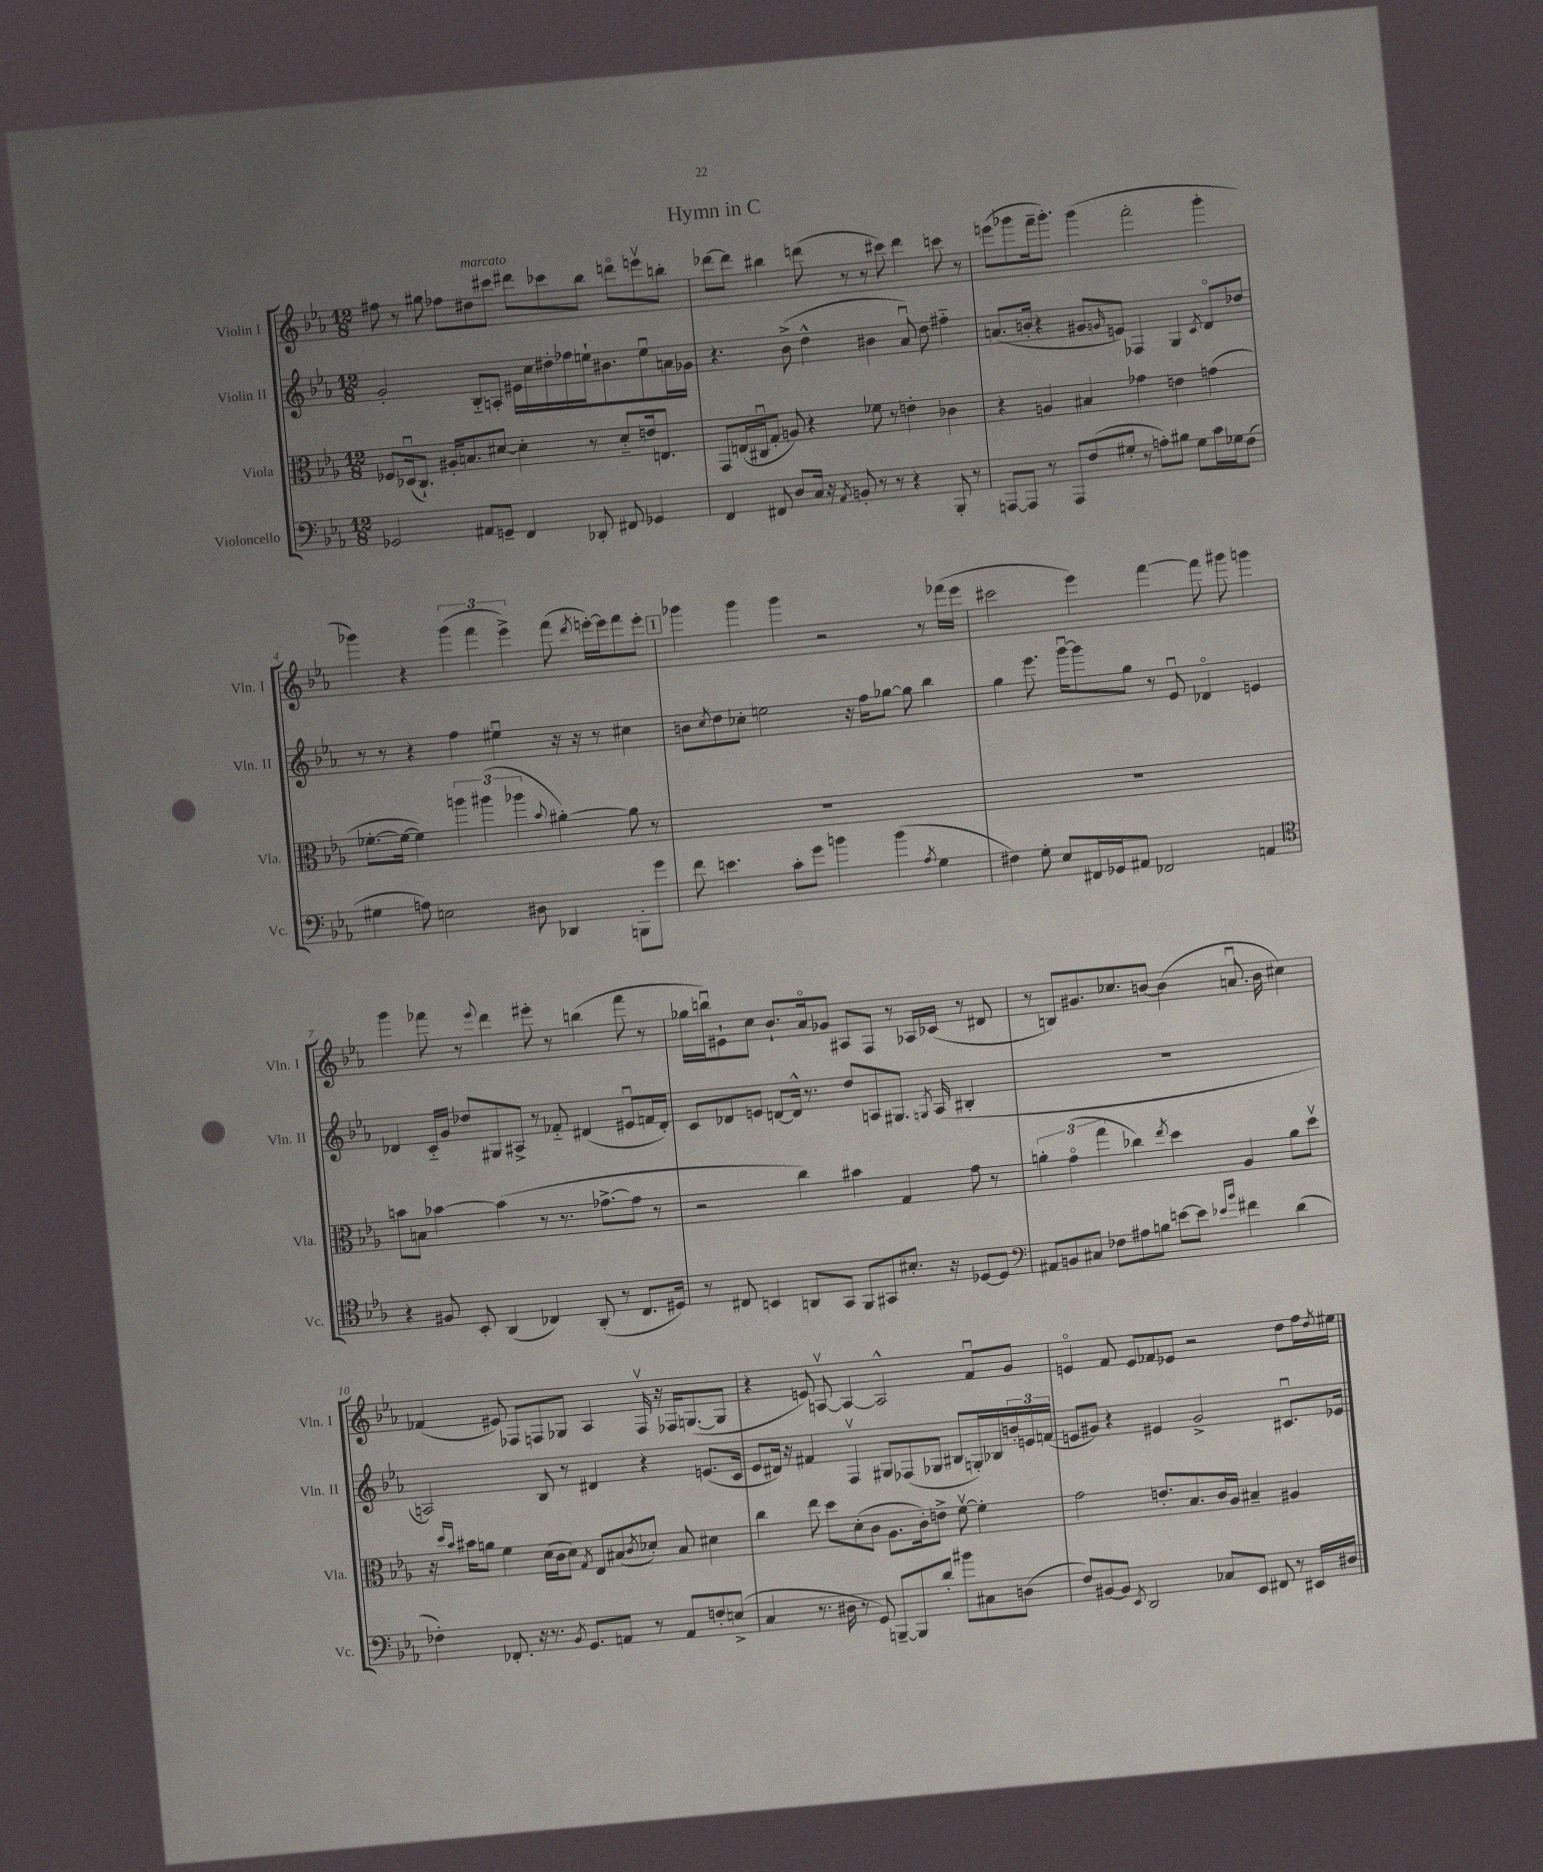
\header { title = "Hymn in C" }
<<
\new StaffGroup <<
\new Staff = "s0" \with { instrumentName = "Violin I" shortInstrumentName = "Vln. I" } {
    \clef treble \key ees \major \numericTimeSignature \time 12/8
    fis''8 r8 gis''8 fes''8 dis''8^\markup { \italic "marcato" } cis'''8 dis'''8 ces'''8 bes''8 d'''8\flageolet e'''8\upbow b''8-. |
    des'''8~ des'''8 bis''4 d'''8( r8 r8 cis'''8) d'''4 c'''8 r8 |
    e'''8( ges'''8 f'''16-- ges'''8.-.) ges'''4( f'''2-. ges'''4-. |
    ges'''4) r4 \tuplet 3/2 { ges'''4( f'''4 ees'''4->) } f'''8( \acciaccatura { d'''8 } e'''16~-.) e'''16 f'''8 e'''8-. |
    \mark \markup { \box "1" } ges'''4 ges'''4 ges'''4 r2 r8 fes'''16( ees'''16 |
    cis'''2 ees'''4) f'''4~ f'''8 gis'''8 g'''4 |
    g'''4 fes'''8 r8 \appoggiatura { ees'''8 } d'''4 eis'''8-. r8 b''4( fes'''8 r8 |
    ges''16 b''16\downbow) eis'8-! c''8 bes'8.-! aes'16\flageolet ges'8 ais8 f8 r8 aes16 ces'16( r8 dis'8 |
    r8 b8) gis'8. ces''8. b'8~ b'4( a'8.\downbow b'16 cis''4) |
    fes'4( eis'8) fes8 f8 ges8 aes4 f16\upbow r16 fes16 g8.~( g8 |
    r4 e'8) a8~\upbow a4~ a2-^ f'8\downbow g'8 |
    e'4\flageolet f'8 e'8 fes'8 ees'8 r2 d''8 f''16 \acciaccatura { d''8 } eis''16 \bar "|." |
}
\new Staff = "s1" \with { instrumentName = "Violin II" shortInstrumentName = "Vln. II" } {
    \clef treble \key ees \major \numericTimeSignature \time 12/8
    g'2-. bes8-_ a8-. eis'16 c''16 dis''16-. fes''16 e''16-! bis'8. e''8\downbow a'16 ges'16 |
    r4. bes'8->( d''4-^ bis'4 aes'8\downbow) d''8 fis''4-_ |
    a'8.( b'16-. r4 gis'8 \grace { g'16 } e'8) fes4 g4 \acciaccatura { c'8 } d'8\flageolet des''8 |
    r8 r8 r4 f''4 eis''4\downbow r16 r16 r8 cis''4 |
    \mark \markup { \box "1" } b'8 \acciaccatura { c''8 } d''8 ces''8-. e''2 r16 f''16 ges''8~ ges''8 bes''4 |
    g''4 ees'''8. g'''16~\downbow g'''8 g''8 r8 ees'8\downbow des'4\flageolet e'4 |
    des'4 c'16-_ g'16 des''8 gis8 ais8-> r8 fes'8-_ dis'4( eis'8\downbow f'16 dis'16-.) |
    c'8 des'8 e'8 d'8~ d'16-^ r8. d''8 a8 gis8. \acciaccatura { g8 } a16( bis4-. |
    R1. |
    a2) bes8 r8 dis'4 r4 e'8.( c'16 |
    ees'8 dis'16) r16 fis'4 f4\upbow gis8 fes8( ges8 bis8 g16-.) bes16 \tuplet 3/2 { b'16-. e'16 f'16( } |
    e'8 gis'8) r4 eis'4 gis'2-> cis'8.\downbow ees'16 \bar "|." |
}
\new Staff = "s2" \with { instrumentName = "Viola" shortInstrumentName = "Vla." } {
    \clef alto \key ees \major \numericTimeSignature \time 12/8
    fes8 des16\downbow( c8.-!) ais16-. b8. dis'8~ dis'4-. r8 dis'8-_ e'16 e8. |
    g,8 e16( cis16\downbow g8-. a8) r4 fes'8 r8 e'4-. ces'4 |
    r4 a4 bis4 ges'4 e'4 g'4( |
    fes'8.~-. fes'16~ fes'4) \tuplet 3/2 { a''4 ais''4( aes''4 } \appoggiatura { bes'8 } ais'4~-.) ais'8 r8 |
    \mark \markup { \box "1" } R1. |
    R1. |
    b'8 b8 bes'4~ bes'4( r8 r8. ges'8.~-> ges'8 r8 |
    r2 c''4) bis'4 g4 g'8 r8 |
    \tuplet 3/2 { a'4-. g'4\flageolet( g''4 } ces''4) \acciaccatura { ees''8 } d''4 aes4 a'8 d''8\upbow |
    r16 \grace { d''16 bes'16 } bis'16 a'8 f'4 d'16( c'16 d'8) \acciaccatura { g8 } ees8 bis8( \acciaccatura { c'8 } des'8-.) bis8 dis'4 |
    c''4 ees''8 d''8 d'8-.( c'8 aes8. c'16-.) e'8-> f'8~\upbow f'4-. |
    g'2 e'8.-. bes8. c'16 aes16 bis4-- ais4 \bar "|." |
}
\new Staff = "s3" \with { instrumentName = "Violoncello" shortInstrumentName = "Vc." } {
    \clef bass \key ees \major \numericTimeSignature \time 12/8
    ges,2 ais,8 g,8-- f,4 des,8-. fis,8 ges,4 |
    f,4 fis,8 d8 c16 r16 \acciaccatura { aes,8 } b,8-. r8 r8 r4 bes,,8-. r8 |
    a,,8~ a,,8 r8 a,,8 f8( gis8-. r8 a8-.) bis8 gis8 c'16 ges16 f8( |
    gis4 a8) e2 dis8 des,4 b,,8-. g'8 |
    \mark \markup { \box "1" } f'8 e'4. c'8-. g'8 b'4 b'4( \acciaccatura { aes8 } g4 |
    fis4) g8-. ees8 fis,16 ges,16 ais,8 fes,2 a,4 |
    \clef tenor r4 fis8 bes,8-. aes,4( ces4) aes,8-.( r8 ces8. dis16) |
    r8 cis8 b,4 a,8 g,8 f,8 gis,8 bis8.-. r16 des8~ des8 |
    \clef bass ais,8 b,8 cis8 fes8 ais8 b8 e'8~ e'8 \grace { ees'16 bes'16 } fis'4 d'4( |
    fes4-.) fes,8.-. r16 r8. \acciaccatura { bes,8 } g,8. a,8 r8 a,8 f8-. e8->( |
    c4 r8. dis16 r8 g,8) b,,8~-- b,,8 d'8-. bis'8 cis8 d8( |
    f8) bis,8~ bis,8 \acciaccatura { ees,8 } d,2 ces8 ees,8 fis,8 r8 eis,16 dis16 \bar "|." |
}
>>
>>
